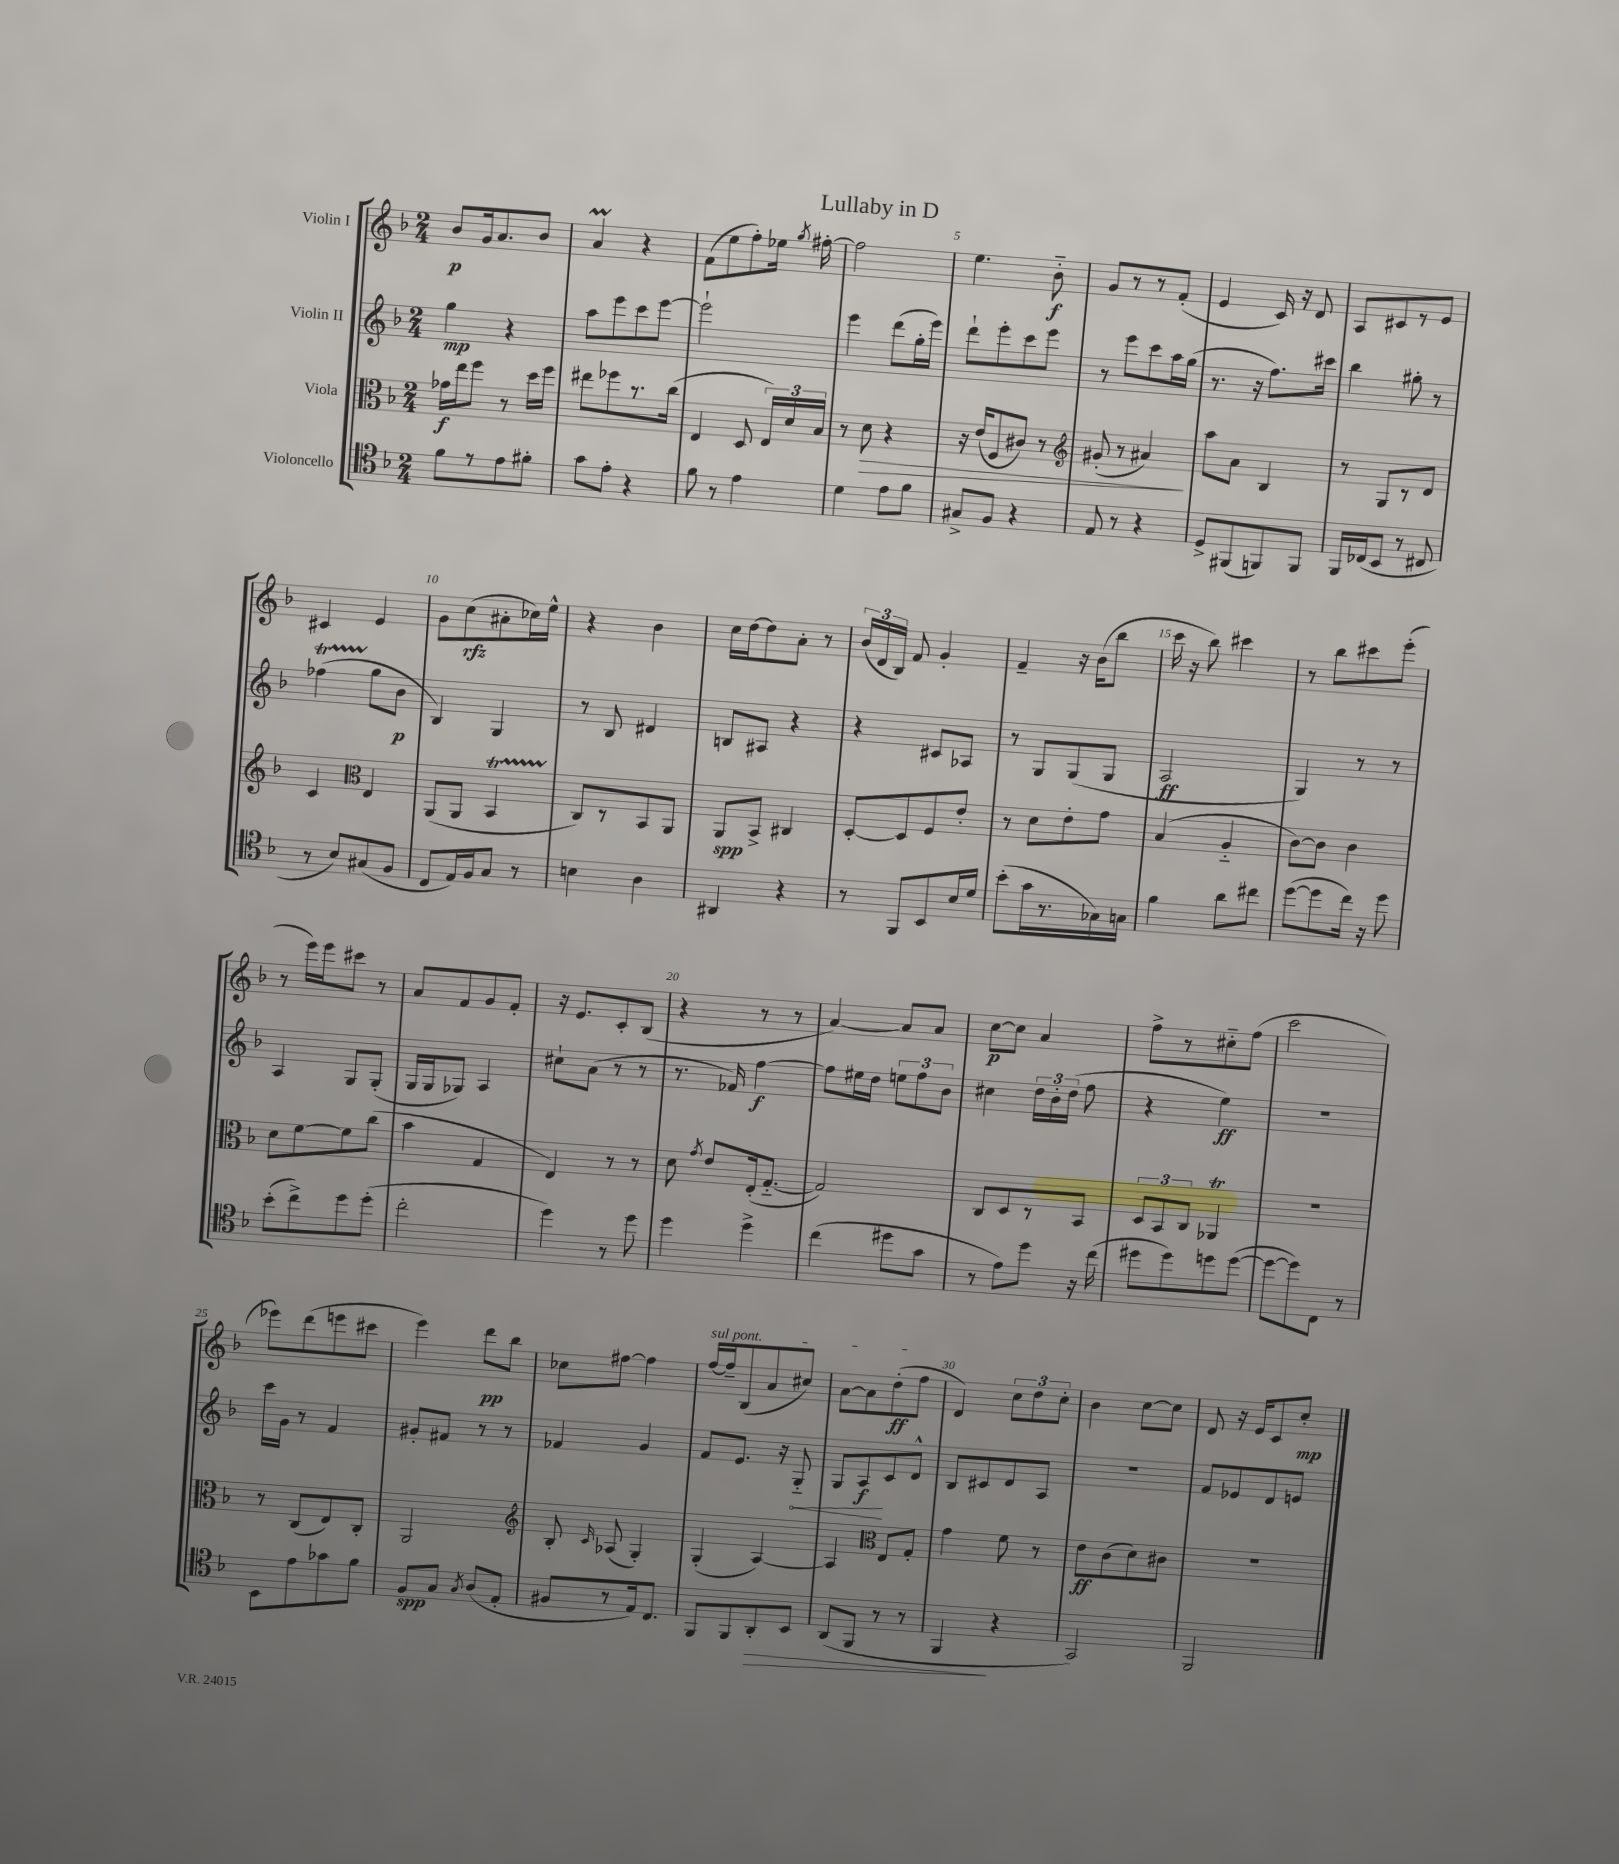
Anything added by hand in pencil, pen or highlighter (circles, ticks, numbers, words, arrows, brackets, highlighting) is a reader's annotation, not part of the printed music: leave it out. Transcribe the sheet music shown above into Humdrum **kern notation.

**kern	**kern	**kern	**kern
*staff4	*staff3	*staff2	*staff1
*clefC4	*clefC3	*clefG2	*clefG2
*k[b-]	*k[b-]	*k[b-]	*k[b-]
*M2/4	*M2/4	*M2/4	*M2/4
8f	16g-	4gg	8b-
.	16ee	.	.
8r	8ff	.	16g
.	.	.	8.a
8e	8r	4r	.
8f#'	16dd	.	8b-
.	16ff	.	.
=	=	=	=
8g	8ee#	8aa	4a
8e'	8ff-	8eee	.
4r	8.r	8ccc	4r
.	.	[8eee	.
.	(16cc	.	.
=	=	=	=
8f	4E	2eee`]	(8f
8r	.	.	8ee
4e	8D	.	8ff')
.	24E)	.	16ee-
.	24d	.	.
.	.	.	8qgg
.	.	.	[16ff#'
.	24B-	.	.
=	=	=	=
4d	8r	4eee	2ff#]
.	8d	.	.
8e	4r	(8ddd	.
8f	.	16gg'	.
.	.	16eee)	.
=	=	=	=
8G#^	16r	8ddd`	4.ee
.	(16e	.	.
8F	8F	8eee'	.
4r	8c#)	8ccc	.
.	8r	8eee	8b-'~
=	=	=	=
*	*clefG2	*	*
8E	(8g#'	8r	8g
8r	8r	8eee	8r
4r	4a#)	8ccc	8r
.	.	16aa	(8f'
.	.	(16gg	.
=	=	=	=
8D^	8aa	8.r	4e
(8FF#	8a	.	.
.	.	16r	.
8FF)	4B-	8.ff)	16c)
.	.	.	16r
8FF	.	.	8d
.	.	16ccc#	.
=	=	=	=
16FF	8r	4bb-	8A
(16C-	.	.	.
8BB-	8G	.	8c#
8r	8r	8gg#'	8r
8C#	8d	8r	8e
=	=	=	=
8r	4c	(4ff-	4c#
8B-)	.	.	.
*	*clefC3	*	*
(8G#	4E	8gg	4e
8F	.	8b-	.
=	=	=	=
8C	(8AA	4B-)	8g
16E)	8AA	.	(8cc
16F	.	.	.
8G	4BB-	4G	8a#'
8r	.	.	16cc-)
.	.	.	16ee^^
=	=	=	=
4B	8C)	8r	4r
.	8r	8B-	.
4A	8BB-	4d#	4b-
.	8AA	.	.
=	=	=	=
4AA#	8AA	8B	16cc
.	.	.	[16dd
.	8BB-^	8A#	8dd]
4r	4C#	4r	8a'
.	.	.	8r
=	=	=	=
8r	[8D'	4r	(24b-
.	.	.	24d
.	.	.	24B-)
8FF	8D]	.	8f
8BB-	8F	8c#	4g'
16B-	8e'	8A-	.
16d	.	.	.
=	=	=	=
(8b-'	8r	8r	4f~
16g	8d	8G	.
8.r	.	.	.
.	8e'	(8G	16r
.	.	.	(16b-
16G-)	8g	8G	8bb-
16G	.	.	.
=	=	=	=
4f	(4B-	2A	16ccc
.	.	.	16r
.	.	.	8bb-)
8a	4A'~	.	4ccc#
8cc#	.	.	.
=	=	=	=
([8dd	[8c)	4G)	8r
8dd]	8c]	.	8bb-
16cc)	4c	8r	8ccc#
16r	.	.	.
8dd	.	8r	(8eee'
=	=	=	=
(8b-'	8d	4A	8r
8cc^)	[8f	.	16eee)
.	.	.	16eee
8dd	8f]	8G	8ccc#
(8dd'	(8cc	(8G'	8r
=	=	=	=
2cc'	4b-	16G	8a
.	.	16G	.
.	.	8G-)	8f
.	4G	4A	8g
.	.	.	8f'
=	=	=	=
4dd)	4E)	8cc#`	16r
.	.	.	8.e
.	.	(8a	.
8r	8r	8r	8c'
8dd	8r	8r	(8B-
=	=	=	=
4dd	8d	8.r	4r
.	8qg	.	.
.	8e	.	.
.	.	16f-)	.
4dd^	(16E'	[4ff	8r
.	[8.G'~	.	.
.	.	.	8r
=	=	=	=
(4cc	2G])	8ff]	[4a)
.	.	16ee#	.
.	.	16dd	.
8dd#	.	12ee	8a]
.	.	12ff	.
8g	.	.	8a
.	.	12b-	.
=	=	=	=
8r	8C	4cc#	[8cc
8e)	8D	.	8cc]
8dd	8r	24dd	4a
.	.	24b-'	.
.	.	(24dd	.
16r	8BB-	8ff	.
(16cc	.	.	.
=	=	=	=
8dd#	12D	4r	8ff^
.	12BB-	.	.
8dd#)	.	.	8r
.	12C	.	.
8dd	4AA-	4ee)	8cc#'~
([8dd	.	.	(8ff
=	=	=	=
8dd_	2r	2r	2ccc
8dd])	.	.	.
8C	.	.	.
8r	.	.	.
=	=	=	=
8BB-	8r	16ccc	8eee-)
.	.	16g	.
8e	(8C	8r	(8ddd
8g-	8E)	4f	8eee
8f	8C'	.	8ccc#
=	=	=	=
8F	2AA	8g#'	4eee)
8G	.	8f#	.
8qG	.	.	.
(8A	.	8r	8ddd
8E'	.	8r	8bb-
=	=	=	=
*	*clefG2	*	*
8F#	8B-'	4f-	8cc-
.	16qqc	.	.
8r	(8A-	.	[8ff#
16E)	4G')	4g	4ff#]
8.C	.	.	.
=	=	=	=
8FF	(4G'	8f	[16ff
.	.	.	16ff~]
8FF	.	8.e	(8B-
8AA'	[4A)	.	8a
.	.	16r	.
8BB-	.	8G'~	8cc#)
=	=	=	=
(8AA	4A]	8G	[8a
8FF	.	8A	8a]
*	*clefC3	*	*
8r	8E	8c	(8dd'
8r	8G'	8d^^	8ff
=	=	=	=
4FF	4g	8B-	4d)
.	.	8c#	.
4r	8f	8d	12cc
.	.	.	12dd
.	8r	8A	.
.	.	.	12cc'
=	=	=	=
2GG)	8e	2r	4b-
.	(8c	.	.
.	8d)	.	[8cc
.	8c#	.	8cc]
=	=	=	=
2FF	2r	8f	8d
.	.	8e-	16r
.	.	.	16e
.	.	8d	8c
.	.	8e	8cc'
==	==	==	==
*-	*-	*-	*-
